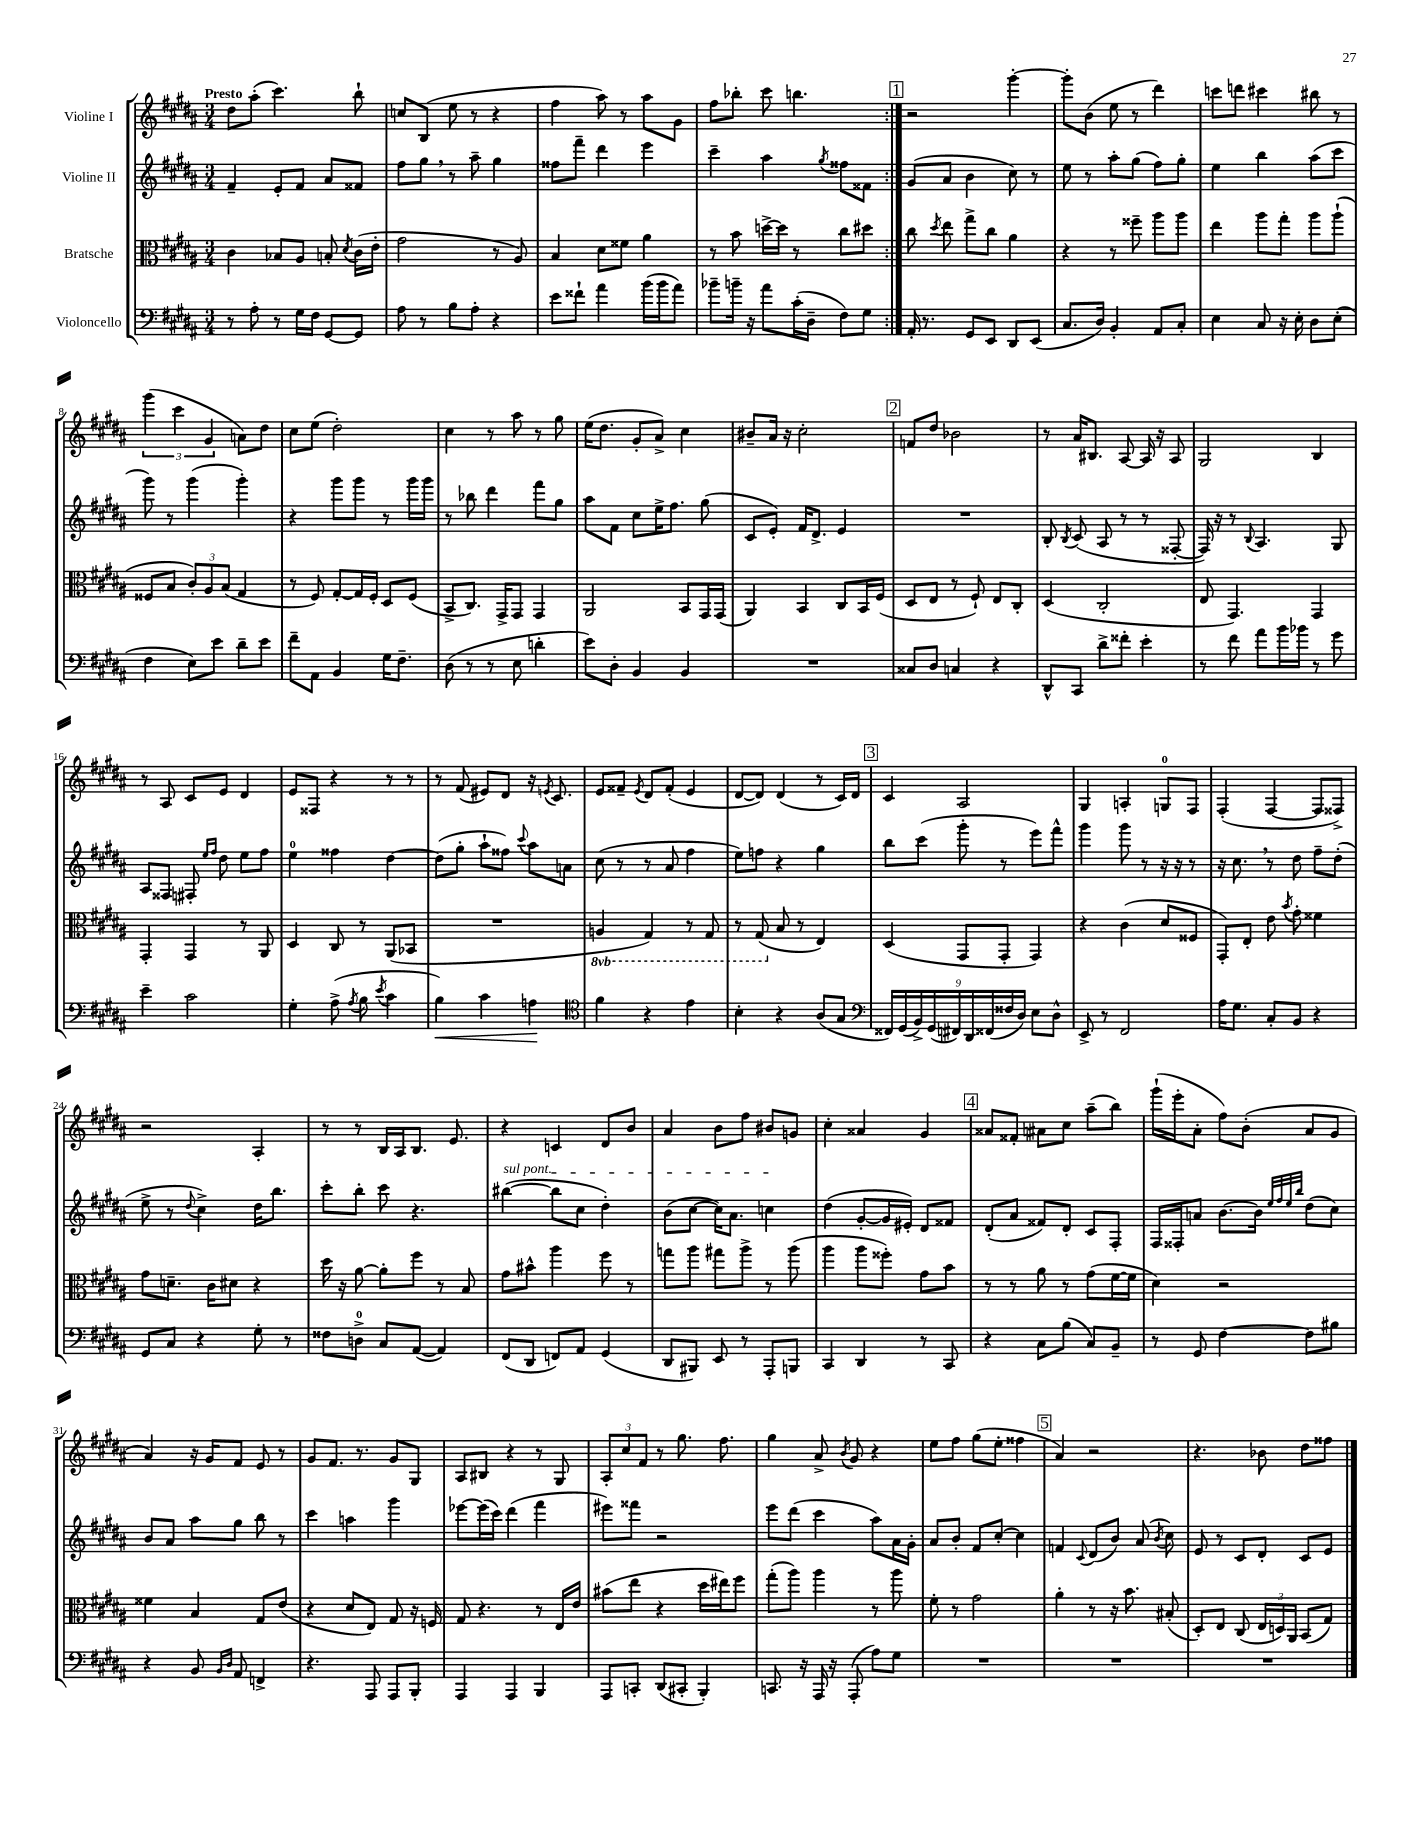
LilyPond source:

<<
\new StaffGroup <<
\new Staff = "s0" \with { instrumentName = "Violine I" } {
    \clef treble \key b \major \numericTimeSignature \time 3/4 \tempo "Presto"
    \autoBeamOff \repeat volta 2 { dis''8[ ais''8]-.( cis'''4.) b''8-! |
    c''8[ b8]( e''8 r8 r4 |
    fis''4 ais''8) r8 ais''8[ gis'8] |
    fis''8[ bes''8]-. cis'''8 b''4. | }
    \mark \markup { \box "1" } r2 gis'''4~-. |
    gis'''8[-. b'8]( e''8 r8 dis'''4) |
    c'''8[ d'''8] cis'''4 bis''8 r8 |
    \tuplet 3/2 { gis'''4( cis'''4 gis'4 } a'8[) dis''8] |
    cis''8[ e''8]( dis''2-.) |
    cis''4 r8 ais''8 r8 gis''8 |
    e''16[( dis''8.] gis'8[-. ais'8]->) cis''4 |
    bis'8[-- ais'16] r16 cis''2-. |
    \mark \markup { \box "2" } f'8[ dis''8] bes'2 |
    r8 ais'16[ bis8.] ais8~ ais16 r16 ais8 |
    gis2 b4 |
    r8 ais8 cis'8[ e'8] dis'4 |
    e'8[ fisis8] r4 r8 r8 |
    r8 fis'8( eis'8[) dis'8] r16 \acciaccatura { e'8 } cis'8. |
    e'8[ fisis'8]-- \acciaccatura { e'8 } dis'8[ fisis'8]-.( e'4 |
    dis'8[~ dis'8]) dis'4( r8 cis'16[) dis'16] |
    \mark \markup { \box "3" } cis'4 ais2 |
    gis4 a4-. g8[-0 fis8] |
    fis4-.( fis4~ fis8[ fisis8]->) |
    r2 ais4-. |
    r8 r8 b16[ ais16 b8.] e'8. |
    r4 c'4 dis'8[ b'8] |
    ais'4 b'8[ fis''8] bis'8[ g'8] |
    cis''4-. aisis'4 gis'4 |
    \mark \markup { \box "4" } aisis'8[ fisis'8]-. ais'8[ cis''8] ais''8[--( b''8]) |
    gis'''16[-!( e'''16-. ais'8]-. fis''8[) b'8]-.( ais'8[ gis'8] |
    ais'4) r16 gis'16[ fis'8] e'8 r8 |
    gis'8[ fis'8.] r8. gis'8[ gis8] |
    ais8[ bis8] r4 r8 gis8 |
    \tuplet 3/2 { ais8[-. cis''8 fis'8] } r8 gis''8. fis''8. |
    gis''4 ais'8-> \acciaccatura { b'8 } gis'8 r4 |
    e''8[ fis''8] gis''8[( e''8]-. fisis''4 |
    \mark \markup { \box "5" } ais'4) r2 |
    r4. bes'8 dis''8[ fisis''8] \bar "|." |
}
\new Staff = "s1" \with { instrumentName = "Violine II" } {
    \clef treble \key b \major \numericTimeSignature \time 3/4
    \autoBeamOff \repeat volta 2 { fis'4-- e'8[-. fis'8] ais'8[ fisis'8] |
    fis''8[ gis''8] \breathe r8 ais''8-- gis''4 |
    fisis''8[ fis'''8]-- dis'''4 e'''4 |
    cis'''4-- ais''4 \acciaccatura { gis''8 } fisis''8[ fisis'8] | }
    \mark \markup { \box "1" } gis'8[( ais'8] b'4 cis''8) r8 |
    e''8 r8 ais''8[-. gis''8]( fis''8[) gis''8]-. |
    e''4 b''4 ais''8[( cis'''8] |
    gis'''8) r8 gis'''4( gis'''4-.) |
    r4 gis'''8[ gis'''8] r8 gis'''16[ gis'''16] |
    r8 bes''8 dis'''4 fis'''8[ gis''8] |
    ais''8[ fis'8] cis''8[ e''16-> fis''8.] gis''8( |
    cis'8[ e'8]-.) fis'16[ dis'8.]-> e'4 |
    \mark \markup { \box "2" } R2. |
    b8-. \acciaccatura { b8 } cis'8( ais8 r8 r8 fisis8~-. |
    fisis16) r16 r8 \appoggiatura { b8 } ais4. gis8 |
    ais8[ fisis8] fis8-. \grace { e''16[ fis''16] } dis''8 e''8[ fis''8] |
    e''4-0 fisis''4 dis''4~ |
    dis''8[( gis''8]-. ais''8[-! fisis''8]) \appoggiatura { cis'''8 } ais''8[ a'8] |
    cis''8( r8 r8 ais'8 fis''4 |
    e''8[) f''8] r4 gis''4 |
    \mark \markup { \box "3" } b''8[ cis'''8]( gis'''8-. r8 e'''8[) fis'''8]-^ |
    gis'''4 gis'''8 r8 r16 r16 r8 |
    r16 cis''8. \breathe r8 dis''8 fis''8[-- dis''8]-.( |
    e''8-> r8 \appoggiatura { dis''8 } cis''4->) dis''16[ b''8.] |
    cis'''8[-. b''8]-. cis'''8 r4. |
    \once \override TextSpanner.bound-details.left.text = \markup { \italic "sul pont." } bis''4~\startTextSpan( bis''8[ cis''8] dis''4-.) |
    b'8[( cis''8]~ cis''16[) ais'8.] c''4\stopTextSpan |
    dis''4( gis'8[~-. gis'16 eis'16]-.) dis'8[ fisis'8] |
    \mark \markup { \box "4" } dis'8[-.( ais'8] fisis'8[) dis'8]-. cis'8[ fis8]-. |
    fis16[ fisis16-. a'8] b'8.[~ b'16] \grace { e''32[ fis''32 e''32 b''32] } dis''8[( cis''8]) |
    b'8[ ais'8] ais''8[ gis''8] b''8 r8 |
    cis'''4 a''4 gis'''4 |
    ees'''8[~ ees'''16( cis'''16]) dis'''4( fis'''4 |
    eis'''8[) fisis'''8] r2 |
    e'''8[ dis'''8]( cis'''4 ais''8[) ais'16 gis'16]-. |
    ais'8[ b'8]-. fis'8[ cis''8]~-. cis''4 |
    \mark \markup { \box "5" } f'4 \appoggiatura { cis'8 } dis'8[( b'8]) ais'8( \acciaccatura { b'8 } cis''8) |
    e'8 r8 cis'8[ dis'8]-. cis'8[ e'8] \bar "|." |
}
\new Staff = "s2" \with { instrumentName = "Bratsche" } {
    \clef alto \key b \major \numericTimeSignature \time 3/4 \set Staff.ottavationMarkups = #ottavation-simple-ordinals
    \autoBeamOff \repeat volta 2 { cis'4 bes8[ ais8] b8-. \acciaccatura { dis'8 } cis'16[( e'16]-. |
    gis'2 r8 ais8) |
    b4 dis'8[ fisis'8] ais'4 |
    r8 b'8 d''16[~-> d''16] r8 cis''8[ dis''8] | }
    \mark \markup { \box "1" } cis''8 \acciaccatura { dis''8 } e''8 gis''8[-> cis''8] ais'4 |
    r4 r8 fisis''8-- ais''8[ ais''8] |
    e''4 ais''8[ gis''8]-. ais''8[ ais''8]-!( |
    fisis8[ b8] \tuplet 3/2 { cis'8[-.) ais8 b8]( } gis4 |
    r8 fis8) gis8[~-. gis16 fis16]-. dis8[ fis8]( |
    b,8[-> cis8.]) gis,16[-> gis,8] gis,4 |
    ais,2 b,8[ gis,16 gis,16]( |
    ais,4) b,4 cis8[ b,16 fis16]( |
    \mark \markup { \box "2" } dis8[ e8] r8 fis8-!) e8[ cis8]-. |
    dis4( cis2-. |
    e8 gis,4.) gis,4 |
    gis,4-. gis,4 r8 ais,8 |
    dis4 cis8 r8 ais,8[( bes,8] |
    R2. |
    \ottava #-1 a,4 gis,4) r8 gis,8 |
    r8 gis,8( \ottava #0 b8 r8 e4) |
    \mark \markup { \box "3" } dis4( gis,8[ gis,8]-. gis,4) |
    r4 cis'4( dis'8[ fisis8] |
    gis,8[-.) e8]-. e'8 \acciaccatura { b'8 } gis'8-. fisis'4 |
    gis'8[ d'8.]-- cis'16[ dis'8] r4 |
    dis''16 r16 ais'8~ ais'8[-. fis''8] r8 b8 |
    gis'8[ bis'8]-^ ais''4 fis''8 r8 |
    g''8[ ais''8] gis''8[ ais''8]-> r8 ais''8( |
    ais''4 ais''8[ fisis''8]-.) gis'8[ b'8] |
    \mark \markup { \box "4" } r8 r8 ais'8 r8 gis'8[( fis'16~ fis'16] |
    dis'4) r2 |
    fisis'4 b4 gis8[ e'8]( |
    r4 dis'8[ e8]) gis8 r16 f16 |
    gis8 r4. r8 e16[ e'16] |
    bis'8[( e''8] r4 dis''16[ eis''16) fis''8] |
    gis''8[-.( ais''8]) ais''4 r8 ais''8 |
    fis'8-. r8 gis'2 |
    \mark \markup { \box "5" } ais'4-. r8 r16 b'8. bis8-.( |
    dis8[-.) e8] cis8( \tuplet 3/2 { e16[ d16) ais,16] } b,8[( gis8]) \bar "|." |
}
\new Staff = "s3" \with { instrumentName = "Violoncello" } {
    \clef bass \key b \major \numericTimeSignature \time 3/4
    \autoBeamOff \repeat volta 2 { r8 ais8-. r8 gis16[ fis16] gis,8[~ gis,8] |
    ais8 r8 b8[ ais8]-. r4 |
    e'8[ fisis'8]-! ais'4 b'16[( b'16 ais'8]) |
    bes'8[-- b'16]-- r16 ais'8[ cis'16-.( dis16]-- fis8[) gis8] | }
    \mark \markup { \box "1" } ais,16-. r8. gis,8[ e,8] dis,8[ e,8]( |
    cis8.[ dis16]) b,4-. ais,8[ cis8]-. |
    e4 cis8 r16 e16-. dis8[ e8]-.( |
    fis4 e8[) e'8] dis'8[-- e'8] |
    fis'8[-- ais,8] b,4 gis16[ fis8.]-- |
    dis8( r8 r8 e8 d'4-. |
    e'8[) dis8]-. b,4 b,4 |
    R2. |
    \mark \markup { \box "2" } cisis8[ dis8] c4 r4 |
    dis,8[-^ cis,8] dis'8[-> fisis'8]-. e'4-. |
    r8 fis'8 ais'8[ b'16 bes'16] r8 gis'8 |
    e'4-- cis'2 |
    gis4-. ais8->( \acciaccatura { ais8 } b8 \acciaccatura { e'8 } cis'4 |
    b4\<) cis'4 a4\! |
    \clef tenor fis'4 r4 e'4 |
    b4-. r4 ais8[( gis8] |
    \mark \markup { \box "3" } \clef bass \tuplet 9/8 { fisis,16[) gis,16( b,16->) gis,16( fis,16) dis,16 fisis,16( fisis16 dis16]) } e8[ dis8]-^ |
    e,8-> r8 fis,2 |
    ais16[ gis8.] cis8[-. b,8] r4 |
    gis,8[ cis8] r4 gis8-. r8 |
    fisis8[ d8]-0-> cis8[ ais,8]~( ais,4) |
    fis,8[( dis,8] f,8[) ais,8] gis,4( |
    dis,8[ bis,,8]) e,8 r8 ais,,8[-. b,,8] |
    cis,4 dis,4 r8 cis,8 |
    \mark \markup { \box "4" } r4 cis8[ b8]( cis8[) b,8]-- |
    r8 gis,8 fis4~ fis8[ bis8] |
    r4 b,8 \grace { b,16[ dis16] } ais,8 f,4-> |
    r4. ais,,8 ais,,8[ b,,8]-. |
    ais,,4 ais,,4 b,,4 |
    ais,,8[ c,8]-. dis,8[( cis,8]-. b,,4-.) |
    c,8. r16 ais,,16 r16 ais,,8-.( ais8[) gis8] |
    R2. |
    \mark \markup { \box "5" } R2. |
    R2. \bar "|." |
}
>>
>>
